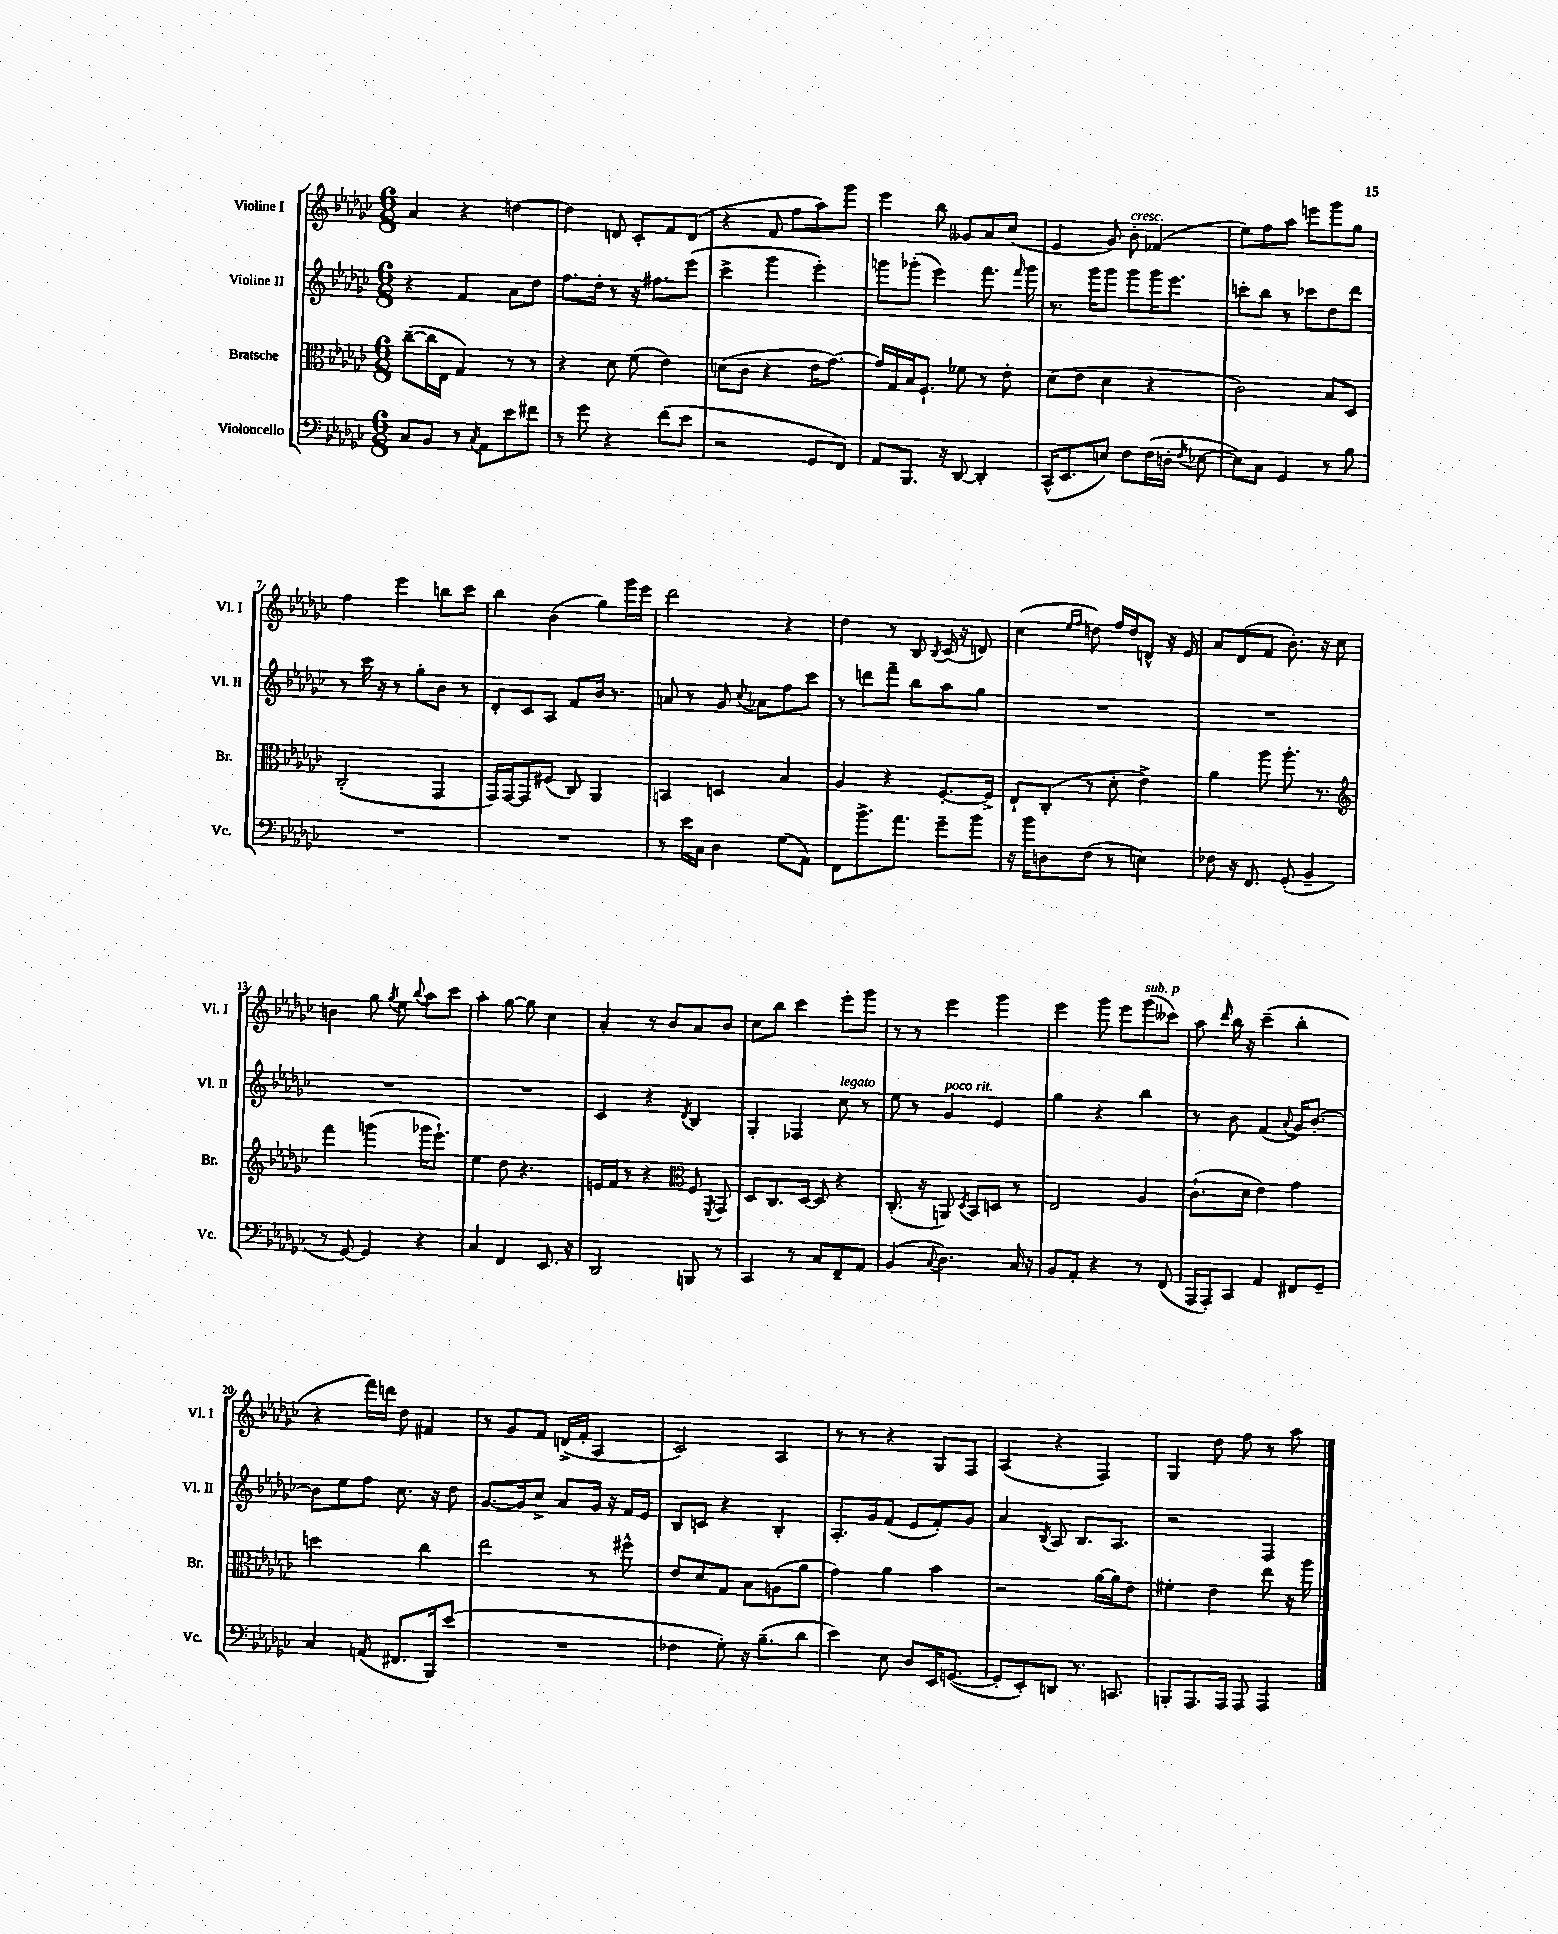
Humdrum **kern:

**kern	**kern	**kern	**kern
*staff4	*staff3	*staff2	*staff1
*clefF4	*clefC3	*clefG2	*clefG2
*k[b-e-a-d-g-c-]	*k[b-e-a-d-g-c-]	*k[b-e-a-d-g-c-]	*k[b-e-a-d-g-c-]
*M6/8	*M6/8	*M6/8	*M6/8
8C-	([8cc-~	4r	4a-
8BB-	16cc-]	.	.
.	16E-	.	.
8r	4G-)	4f	4r
8qC-	.	.	.
8AA-	.	.	.
8e-	8r	8a-	[4dd
8f#	8r	8dd-	.
=	=	=	=
8r	4r	8.ff	4dd]
8g-	.	.	.
.	.	16dd-'	.
4r	8d-	8r	8d
.	(8f	16r	8c-'
.	.	8.ff#	.
(8f	4e-)	.	8f
8e-	.	(8eee-	(8d
=	=	=	=
2r	(8d	4ccc-^	4r
.	8c-	.	.
.	4r	4ggg-	8f
.	.	.	8ff
8GG-	16e-	4eee-')	8aa-)
.	[8.g-)	.	.
8FF)	.	.	8ggg-
=	=	=	=
8AA-	16g-]	8ggg	4eee-
.	16G-	.	.
8.BBB-	16B-	(8ggg-'	.
.	8.F`	.	.
.	.	4eee-)	8bb-
16r	.	.	.
[8DD-	8f-	.	8g--
4DD-']	8r	8.fff	8a-
.	8e-'	.	(8cc-
.	.	16qqfff	.
.	.	16ggg-	.
=	=	=	=
(16CC-^^	(8d-	8.r	4e-
8.EE-	.	.	.
.	8e-	.	.
.	.	16ggg-	.
8E)	4d-	8ggg-	8g-)
8F	.	8ggg-	8b-'
(16F	4r	16ggg-	(4f-
16D'	.	8.eee-	.
8qF	.	.	.
[8E-	.	.	.
=	=	=	=
8E-])	2c-)	8ccc'	8ee-)
8C-	.	8bb-	8ff
4GG-	.	8r	8aa-
.	.	8ccc-	8eee
8r	8B-	8dd-	8ggg-
8B-	8D-	8ddd-	8gg-
=	=	=	=
2.r	(2C-'	8r	4ff
.	.	16ccc-	.
.	.	16r	.
.	.	8r	4eee-
.	.	8gg-'	.
.	4GG-	8b-	8bb
.	.	8r	8ccc-
=	=	=	=
2.r	16GG-)	8d-'	4bb-
.	[16GG-	.	.
.	8GG-]	8c-	.
.	(8F#	8A-	(4b-
.	8C-)	8f	.
.	4AA-	16b-	8gg-)
.	.	8.r	.
.	.	.	16ggg-
.	.	.	16eee-
=	=	=	=
8r	4BB	8a	2ddd-
16e-	.	8r	.
16C-	.	.	.
4D-	4D	8g-	.
.	.	8qqcc-	.
.	.	8a-	.
(8G-	4B-	8ff	4r
8AA-)	.	8ccc-	.
=	=	=	=
8FF	4A-	8r	4dd-
8.b-^	.	8ddd	.
.	4r	8fff~	8r
8.a-	.	.	.
.	.	8bb-	8B-
.	.	.	8qB-
8g-~	[8.F'	8aa-	(16c-
.	.	.	16r
8b-	.	8gg-	8d)
.	16F^]	.	.
=	=	=	=
16r	8E-`	2.r	(4cc-
16b-	.	.	.
8D	(8C-'	.	.
.	.	.	16qqee-
.	.	.	16qqff
(8F	8r	.	8dd)
8r	8d-'	.	16ff
.	.	.	16dd
4E)	4e-^)	.	8d^^
.	.	.	16r
.	.	.	16e-
=	=	=	=
8F-	4a-	2.r	8a-
16r	.	.	(8d-
8.FF	.	.	.
.	8aa-	.	8f
(8GG-'	8.aa-'	.	8.b-')
4BB-~	.	.	.
.	8.r	.	16r
.	.	.	8cc-
=	=	=	=
*	*clefG2	*	*
8r	4fff	2.r	4b
[8GG-)	.	.	.
4GG-]	(4ggg	.	8gg-
.	.	.	8qgg-
.	.	.	8ee-
.	.	.	8qqbb-
4r	16ggg-	.	8aa-
.	8.eee-`)	.	.
.	.	.	8ccc-
=	=	=	=
4C-	4ee-	2.r	4aa-'
4FF	8dd-	.	[8gg-
.	4.r	.	8gg-]
8.EE-	.	.	4cc-
16r	.	.	.
=	=	=	=
2DD-	16e	4c-	4a-'
.	16f	.	.
.	8r	.	.
.	4r	4r	8r
.	.	.	8b-
*	*clefC3	*	*
.	.	8qd-	.
8BBB	8F	4B-	8a-
.	8qFF	.	.
8r	8GG-	.	8b-
=	=	=	=
4CC-	8D-	4G-'	8cc-
.	8.C-	.	8bb-
8r	.	4F-	4ccc-
.	[16D-	.	.
8C-	8D-]	.	.
8FF~	4r	8cc-	8eee-'
8AA-	.	8r	8ggg-
=	=	=	=
(4BB-	(8.C-'	8ee-	8r
.	.	8r	8r
.	16r	.	.
8qqC-	.	.	.
4.D-)	8AA)	4g-	4eee-
.	8qD-	.	.
.	8BB-	.	.
.	8D	4e-	4ggg-
16C-	8r	.	.
16r	.	.	.
=	=	=	=
8BB-	2E-	4gg-	4eee-
8AA-'	.	.	.
4r	.	4r	8ggg-
.	.	.	8eee-
8r	4A-	4bb-	(8ggg-
(8FF	.	.	8ccc--)
=	=	=	=
16AAA-	(8.c-`	8r	8aa-
16AAA-')	.	.	.
.	.	.	16qqddd-
8CC-	.	8b-	16bb-
.	16d-	.	16r
4AA-	4e-)	(4f	(4ccc-~
.	.	8qqa-	.
8FF#	4g-	16g-)	4bb-'
.	.	[8.b-'	.
8GG-~	.	.	.
=	=	=	=
4C-	2dd	8b-]	4r
.	.	8ee-	.
(8AA	.	8ff	16fff)
.	.	.	16ddd
8.FF#	.	8.cc-	8dd-
.	4cc-	.	4f#
16BBB-)	.	16r	.
(8e-	.	8dd-	.
=	=	=	=
2.r	2ee-	[8.g-	8r
.	.	.	8g-
.	.	16g-]	.
.	.	8cc-^	8f
.	.	8a-	(16d^
.	.	.	16f'
.	8r	16g-	4A-
.	.	16r	.
.	8ff#^^	16f	.
.	.	16e-	.
=	=	=	=
4F-	8e-	8B-	2c-)
.	8d-	8c	.
8G-')	8G-	4r	.
16r	8B-	.	.
(8.B-~	.	.	.
.	(8A	4B-'	4A-
8d-	8a-	.	.
=	=	=	=
4e-)	4g-)	8.A-'	8r
.	.	.	8r
.	.	16g-	.
8E-	4a-	(8f	4r
8D-	.	8e-	.
16EE-	4b-	8f')	8G-
([8.GG	.	.	.
.	.	8g-	8F
=	=	=	=
8GG']	2r	4a-	(4A-
8EE-')	.	.	.
.	.	8qB-	.
8DD	.	8A-	4r
8.r	.	8.B-	.
.	[16a-	.	4F)
8.CC	16a-]	8.A-	.
.	8e-	.	.
=	=	=	=
8BBB'	4f#'	2r	4G-
8.AAA-	.	.	.
.	4e-	.	8dd-
16AAA-	.	.	.
8AAA-	.	.	8ff
4AAA-	8ee-	4F	8r
.	16r	.	8aa-
.	16aa-	.	.
==	==	==	==
*-	*-	*-	*-
